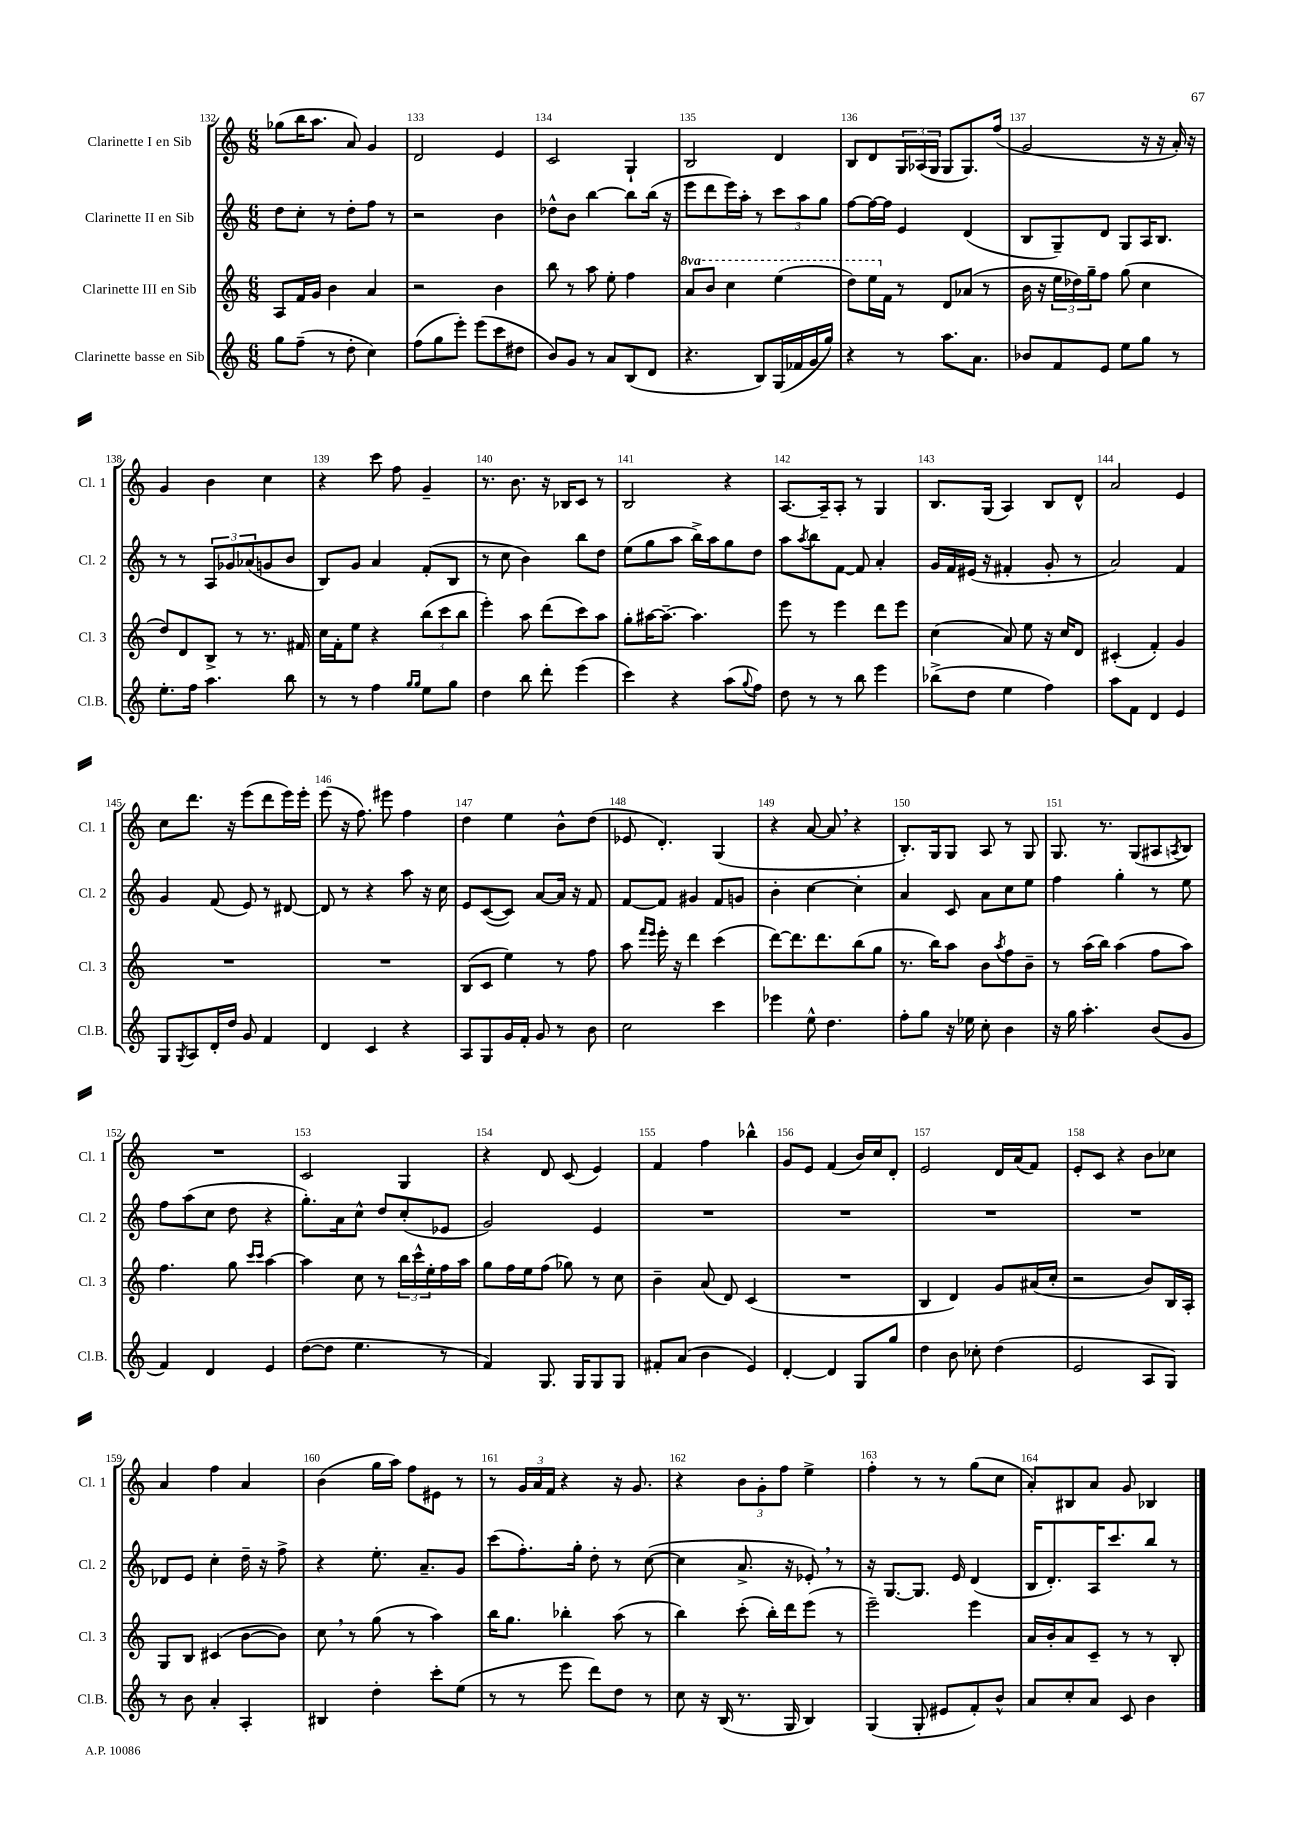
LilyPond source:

<<
\new StaffGroup <<
\new Staff = "s0" \with { instrumentName = "Clarinette I en Sib" shortInstrumentName = "Cl. 1" } {
    \clef treble \key c \major \numericTimeSignature \time 6/8
    ges''8( b''16 a''8. a'8) g'4 |
    d'2 e'4 |
    c'2 g4-! |
    b2 d'4 |
    b8 d'8 \tuplet 3/2 { g16 aes16( g16 } g8 g8.) f''16( |
    g'2 r16 r16 a'16-.) r16 |
    g'4 b'4 c''4 |
    r4 c'''8 f''8 g'4-- |
    r8. b'8. r16 bes16 c'8 r8 |
    b2 r4 |
    a8.~ a16-- a8-. r8 g4 |
    b8. g16( a4) b8 d'8-^ |
    a'2 e'4 |
    c''8 d'''8. r16 e'''8( d'''8 e'''16) e'''16-. |
    e'''8( r16 f''8.) eis'''8 f''4 |
    d''4 e''4 b'8-^ d''8( |
    ees'8 d'4.-.) g4( |
    r4 a'8~ a'8 \breathe r4 |
    b8.-.) g16 g8 a8 r8 g8 |
    g8. r8. g8( ais8 \acciaccatura { a8 } b8) |
    R2. |
    c'2 g4 |
    r4 d'8 c'8( e'4) |
    f'4 f''4 bes''4-^ |
    g'8 e'8 f'4( b'16) c''16 d'8-. |
    e'2 d'16 a'16( f'8) |
    e'8-. c'8 r4 b'8 ces''8 |
    a'4 f''4 a'4 |
    b'4( g''16 a''16) f''8 eis'8 r8 |
    r8 \tuplet 3/2 { g'16 a'16 f'16 } r4 r16 g'8. |
    r4 \tuplet 3/2 { b'8 g'8-. f''8 } e''4-> |
    f''4-. r8 r8 g''8( c''8 |
    a'8-.) bis8 a'8 g'8 bes4 \bar "|." |
}
\new Staff = "s1" \with { instrumentName = "Clarinette II en Sib" shortInstrumentName = "Cl. 2" } {
    \clef treble \key c \major \numericTimeSignature \time 6/8
    d''8 c''8-. r8 d''8-. f''8 r8 |
    r2 b'4 |
    des''8-^ b'8 b''4~ b''8 b''16( r16 |
    e'''8 d'''8 e'''16) a''16-. r8 \tuplet 3/2 { c'''8 a''8 g''8 } |
    f''8~ f''16~ f''16 e'4 d'4( |
    b8 g8--) d'8 g8 a16 b8. |
    r8 r8 \tuplet 3/2 { a8 ges'8 aes'8( } g'8 b'8 |
    b8) g'8 a'4 f'8-.( b8 |
    r8 c''8 b'4) b''8 d''8 |
    e''8( g''8 a''8 b''16->) a''16 g''8 d''8 |
    a''8 \acciaccatura { a''8 } b''8 f'8~ f'8 a'4-. |
    g'16 f'16 eis'16( r16 fis'4-. g'8-. r8 |
    a'2) f'4 |
    g'4 f'8( e'8) r8 dis'8~ |
    dis'8 r8 r4 a''8 r16 c''16 |
    e'8 c'8~( c'8) a'8~ a'16 r16 f'8 |
    f'8~ f'8 gis'4 f'8 g'8 |
    b'4-. c''4~ c''4-. |
    a'4 c'8 a'8 c''8 e''8 |
    f''4 g''4-. r8 e''8 |
    f''8 a''8( c''8 d''8 r4 |
    g''8.-.) a'16 c''8-^ d''8 c''8-.( ees'8 |
    g'2) e'4 |
    R2. |
    R2. |
    R2. |
    R2. |
    des'8 e'8 c''4-. d''16-- r16 f''8-> |
    r4 e''8.-. a'8.-- g'8 |
    c'''8( f''8.-.) g''16-. d''8-. r8 c''8~( |
    c''4 a'8.-> r16 ees'8-.) \breathe r8 |
    r16 g8.~ g8. e'16 d'4( |
    b16 d'8.-.) a16 c'''8. b''8 r8 \bar "|." |
}
\new Staff = "s2" \with { instrumentName = "Clarinette III en Sib" shortInstrumentName = "Cl. 3" } {
    \clef treble \key c \major \numericTimeSignature \time 6/8 \set Staff.ottavationMarkups = #ottavation-simple-ordinals
    a8 f'16 g'16 b'4 a'4 |
    r2 b'4 |
    b''8 r8 a''8 e''8-. f''4 |
    \ottava #1 a''8 b''8 c'''4 e'''4( |
    d'''8) e'''16 \ottava #0 f'16 r8 d'8 aes'8( r8 |
    b'16 r16 \tuplet 3/2 { e''16 des''16) g''16-- } f''8 g''8( c''4 |
    d''8) d'8 b8-> r8 r8. fis'16 |
    c''16 f'16-. e''8 r4 \tuplet 3/2 { b''8( c'''8 b''8 } |
    e'''4-.) a''8 d'''8( c'''8) a''8 |
    g''8-. ais''16~ ais''8.~-- ais''4. |
    e'''8 r8 e'''4 d'''8 e'''8 |
    c''4( a'8) e''8 r16 c''16 d'8 |
    cis'4-.( f'4-.) g'4 |
    R2. |
    R2. |
    b8( c'8 e''4) r8 f''8 |
    a''8 \grace { f'''16 e'''16 } e'''16-. r16 d'''4 c'''4( |
    d'''8~) d'''8. d'''8. b''8( g''8 |
    r8. b''16) a''8 b'8 \acciaccatura { a''8 } f''8 b'8-- |
    r8 a''16( b''16) a''4( f''8 a''8) |
    f''4. g''8 \grace { c'''16 c'''16 } a''4~ |
    a''4 c''8 r8 \tuplet 3/2 { b''16 c'''16-^ e''16-. } f''16 a''16 |
    g''8 f''16 e''16 f''8( ges''8) r8 c''8 |
    b'4-- a'8( d'8) c'4( |
    R2. |
    b4 d'4) g'8 ais'16( c''16-. |
    r2 b'8) b16 a16-. |
    g8 b8 cis'4( b'8~ b'8) |
    c''8 \breathe r8 g''8( r8 a''4) |
    b''16 g''8. bes''4-. a''8( r8 |
    b''4) c'''8-.( b''16-.) d'''16 e'''8( r8 |
    e'''2--) e'''4 |
    a'16 b'16-. a'8 c'8-- r8 r8 b8-. \bar "|." |
}
\new Staff = "s3" \with { instrumentName = "Clarinette basse en Sib" shortInstrumentName = "Cl.B." } {
    \clef treble \key c \major \numericTimeSignature \time 6/8
    g''8 f''8--( r8 d''8-. c''4) |
    f''8( g''8 e'''8-.) e'''8( c'''8 dis''8 |
    b'8) g'8 r8 a'8 b8( d'8 |
    r4. b8) g16( fes'16 g'16 g''16) |
    r4 r8 a''8. a'8. |
    bes'8 f'8 e'8 e''8 g''8 r8 |
    e''8.-. f''16 a''4. b''8 |
    r8 r8 f''4 \grace { g''16 g''16 } e''8 g''8 |
    d''4 b''8 d'''8-. e'''4( |
    c'''4) r4 a''8( \appoggiatura { g''8 } f''8) |
    d''8 r8 r8 b''8 e'''4 |
    bes''8->( d''8 e''4 f''4) |
    a''8 f'8 d'4 e'4 |
    g8 \acciaccatura { g8 } a8 d'16-. d''16 g'8 f'4 |
    d'4 c'4 r4 |
    a8 g8 g'16 f'16-. g'8 r8 b'8 |
    c''2 c'''4 |
    ees'''4 e''8-^ d''4. |
    f''8-. g''8 r16 ees''16 c''8-. b'4 |
    r16 g''16 a''4.-. b'8( g'8 |
    f'4) d'4 e'4 |
    d''8~( d''8 e''4. r8 |
    f'4) g8. g16 g8 g8 |
    fis'8-. a'8( b'4 e'4) |
    d'4~-. d'4 g8 g''8 |
    d''4 b'8 ces''8-. d''4( |
    e'2 a8 g8) |
    r8 b'8 a'4-. a4-. |
    bis4 d''4-. c'''8-. e''8( |
    r8 r8 e'''8 d'''8) d''8 r8 |
    c''8 r16 b16( r8. g16 b4) |
    g4( g8-. eis'8 f'8-.) b'8-^ |
    a'8 c''8-. a'8 c'8 b'4 \bar "|." |
}
>>
>>
\layout { \context { \Score currentBarNumber = #132 \override BarNumber.break-visibility = ##(#f #t #t) barNumberVisibility = #all-bar-numbers-visible } }
